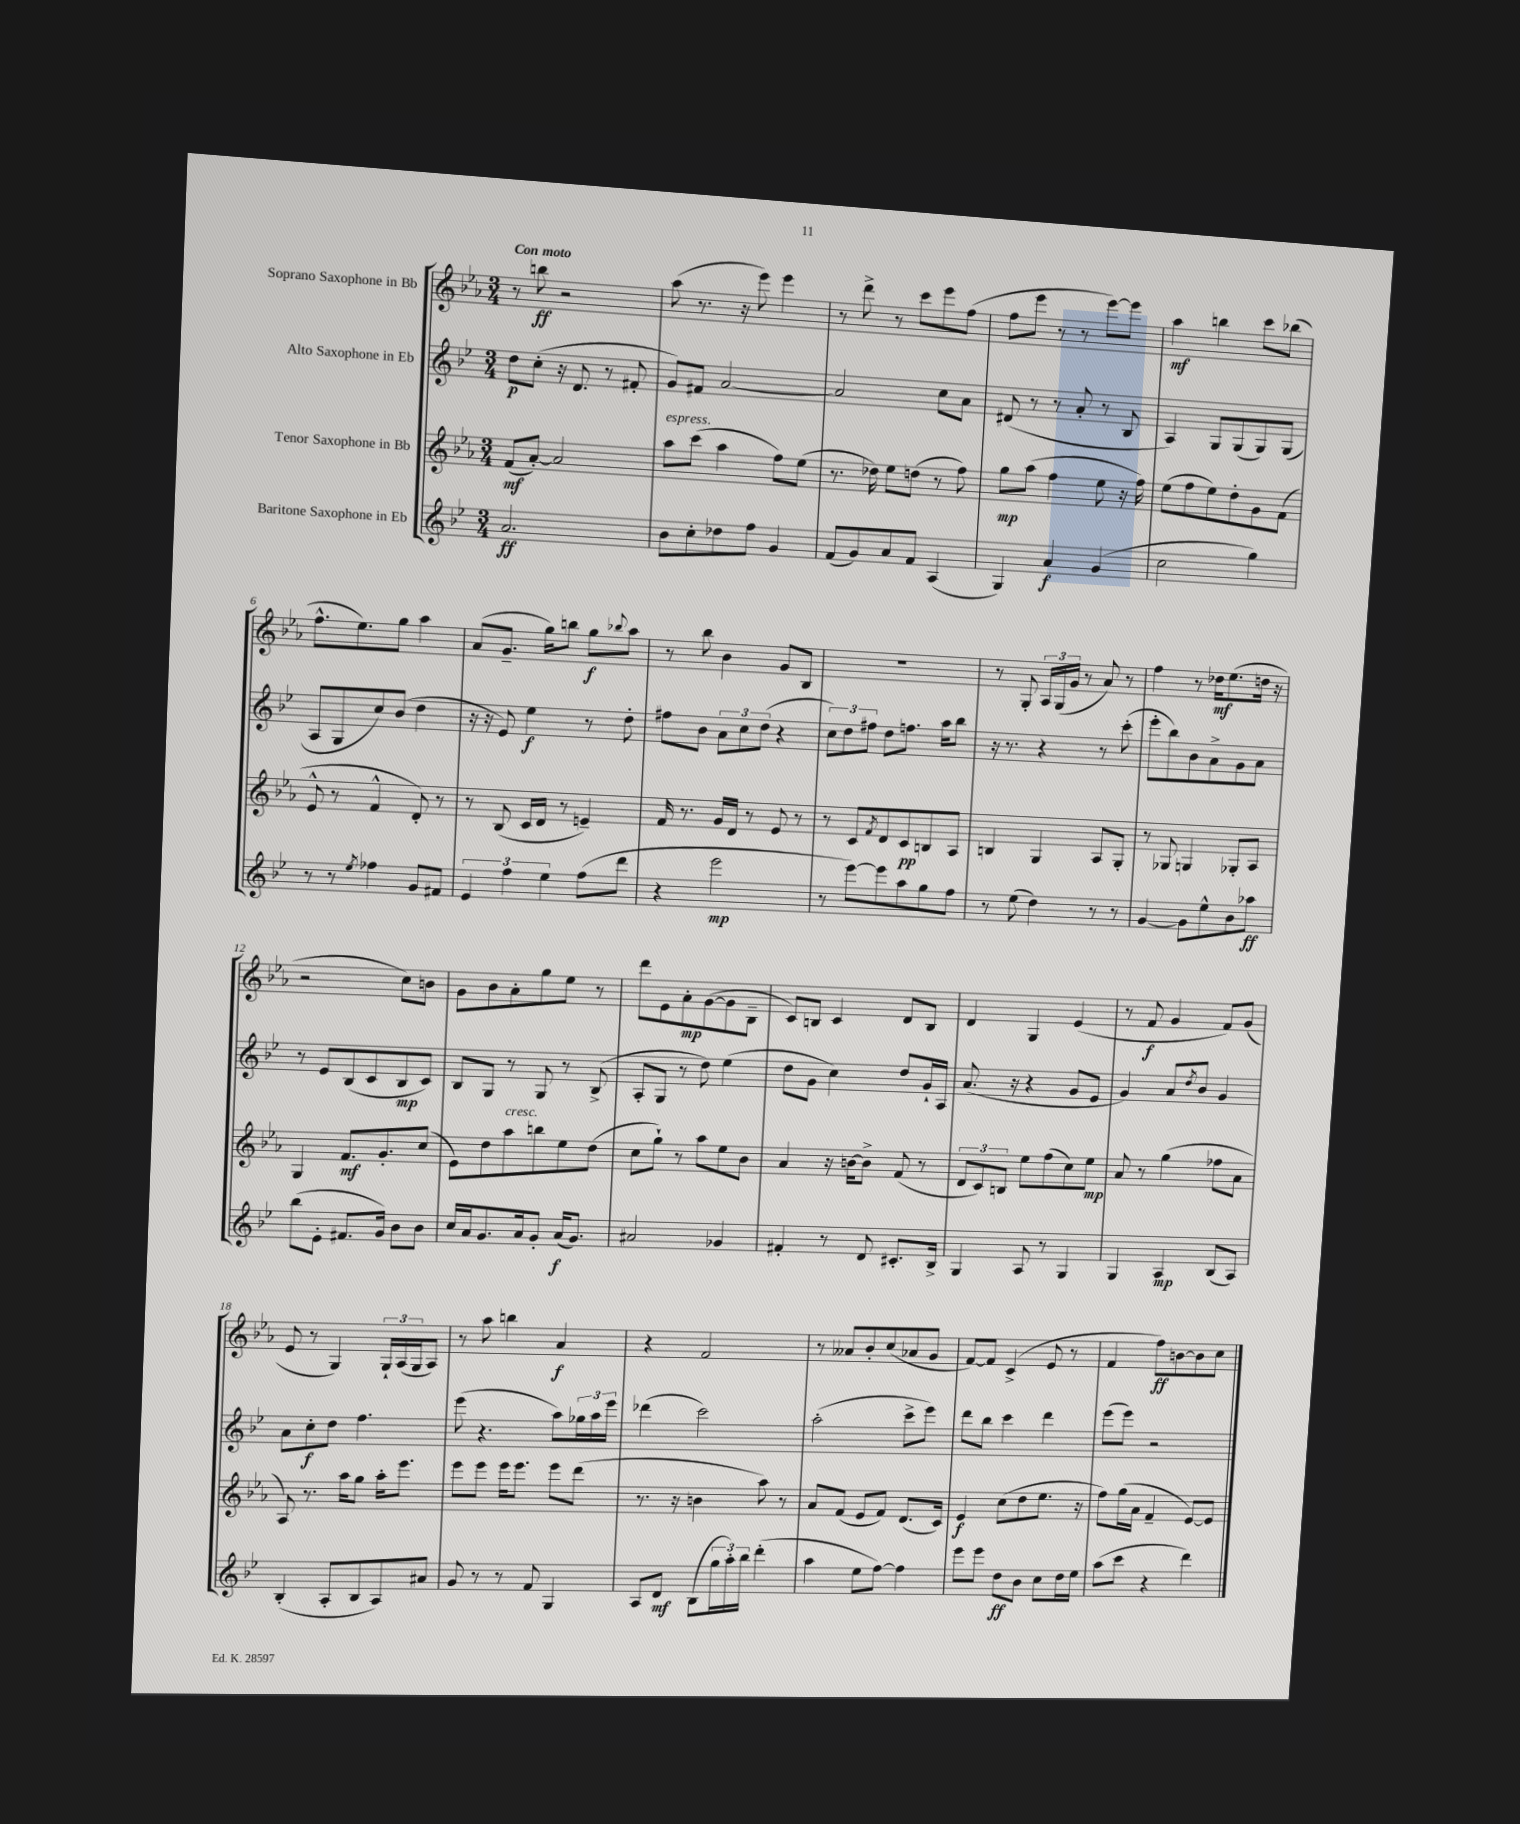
<<
\new StaffGroup <<
\new Staff = "s0" \with { instrumentName = "Soprano Saxophone in Bb" } {
    \clef treble \key ees \major \numericTimeSignature \time 3/4 \tempo "Con moto"
    r8 b''8\ff r2 |
    aes''8( r8. r16 ees'''8) ees'''4 |
    r8 d'''8-> r8 c'''8 ees'''8 f''8( |
    f''8 ees'''8 r8 r8 ees'''8~) ees'''8 |
    aes''4\mf b''4 c'''8 bes''8( |
    f''8.-^ ees''8.) g''8 aes''4 |
    aes'8( g'8.-- g''16) b''8 g''8\f \appoggiatura { bes''8 } aes''8 |
    r8 bes''8 bes'4 g'8 bes8 |
    R2. |
    r8 g8-. \tuplet 3/2 { aes16 g16( g'16 } r8 aes'8) r8 |
    f''4 r8 des''16\mf ees''8.( d''16 r16 |
    r2 c''8) b'8 |
    g'8 bes'8 aes'8-. g''8 ees''8 r8 |
    d'''8 ees'8 aes'8-.\mp g'8~( g'8 bes8-- |
    c'8) b8 c'4 d'8 b8 |
    d'4 g4 ees'4( |
    r8 f'8\f g'4 f'8) g'8( |
    ees'8 r8 g4) \tuplet 3/2 { g16-! aes16( g16 } aes8) |
    r8 aes''8 b''4 aes'4\f |
    r4 f'2 |
    r8 aeses'8 bes'8-. c''8( aes'8 g'8 |
    f'8~) f'8 c'4->( ees'8 r8 |
    f'4 f''8\ff) b'8~ b'8 c''8 \bar "|." |
}
\new Staff = "s1" \with { instrumentName = "Alto Saxophone in Eb" } {
    \clef treble \key bes \major \numericTimeSignature \time 3/4
    d''8\p c''8-.( r16 d'8. r8 fis'8-. |
    g'8) fis'8 a'2~ |
    a'2 c''8 a'8 |
    dis'8( r8 r8 a'8-. r8 bes8 |
    a4) g8 g8( g8) g8( |
    a8 g8 c''8) bes'8( d''4 |
    r16 r16 ees'8) ees''4\f r8 d''8-. |
    fis''8 bes'8 \tuplet 3/2 { a'8 c''8 d''8( } r4 |
    \tuplet 3/2 { c''8) d''8 fis''8 } d''8 f''8. a''16 bes''8 |
    r16 r8. r4 r8 c'''8-.( |
    ees'''8-. bes''8) bes'8 a'8-> g'8 a'8 |
    r8 ees'8 bes8( c'8 bes8\mp c'8) |
    bes8 g8 r8 g8 r8 bes8->( |
    a8-. g8 r8 d''8) ees''4( |
    d''8 g'8 c''4) d''8 g'16-! a16 |
    a'8.( r16 r4 g'8 ees'8 |
    g'4) a'8 \acciaccatura { d''8 } bes'8 g'4 |
    a'8 c''8-.\f d''8 f''4. |
    ees'''8( r4. a''8) \tuplet 3/2 { ges''16 a''16 ees'''16 } |
    des'''4( c'''2) |
    a''2-.( c'''8-> ees'''8) |
    d'''8 bes''8 c'''4 d'''4 |
    ees'''8( ees'''8) r2 \bar "|." |
}
\new Staff = "s2" \with { instrumentName = "Tenor Saxophone in Bb" } {
    \clef treble \key ees \major \numericTimeSignature \time 3/4
    f'8\mf( aes'8~-.) aes'2 |
    aes''8^\markup { \italic "espress." } c'''8( aes''4 f''8) ees''8( |
    r8. des''16) ees''8 d''8( r8 f''8) |
    g''8\mp aes''8( f''4 ees''8 r16 f''16) |
    ees''8( f''8 ees''8) d''8-. g'8 f'8( |
    ees'8-^ r8 f'4-^ d'8-.) r8 |
    r8 bes8( c'16 d'16 r8 e'4--) |
    f'16 r8. g'16 d'16 r8 ees'8 r8 |
    r8 c'8 \acciaccatura { f'8 } d'8 c'8\pp b8 aes8 |
    b4 g4 aes8 g8-. |
    r8 ges8 g4 ges8-. aes8 |
    g4 f'8.\mf g'8.-. c''8( |
    ees'8) d''8 aes''8^\markup { \italic "cresc." } b''8 ees''8 d''8( |
    c''8 g''8-!) r8 aes''8 ees''8 bes'8 |
    aes'4 r16 b'16~ b'8-> f'8( r8 |
    \tuplet 3/2 { d'8 c'8) b8 } ees''8 f''8( c''8) ees''8\mp |
    aes'8 r8 g''4( fes''8 aes'8 |
    aes8) r8. aes''16 g''8 aes''16-. ees'''8. |
    ees'''8 ees'''8 ees'''16 ees'''8. ees'''8 d'''8( |
    r8. r16 b'4 aes''8) r8 |
    aes'8 f'8( ees'8 f'8) d'8.( c'16) |
    ees'4\f c''8( d''8 ees''8. r16 |
    f''8) g''16( aes'16 f'4-- ees'8~) ees'8 \bar "|." |
}
\new Staff = "s3" \with { instrumentName = "Baritone Saxophone in Eb" } {
    \clef treble \key bes \major \numericTimeSignature \time 3/4
    a'2.\ff |
    bes'8 c''8-. des''8 f''8 g'4 |
    f'8( g'8) a'8 f'8 a4( |
    g4) a'4\f g'4( |
    c''2 g''4) |
    r8 r8 \acciaccatura { ees''8 } fes''4 g'8 fis'8 |
    \tuplet 3/2 { ees'4 f''4 ees''4 } f''8( d'''8 |
    r4 ees'''2\mp |
    r8 ees'''8~) ees'''8 a''8 g''8 f''8 |
    r8 ees''8( d''4) r8 r8 |
    g'4~ g'8 ees''8-^ bes'8 aes''8\ff |
    bes''8( ees'8-. fis'8. g'16) bes'8 bes'8 |
    c''16 a'16 g'8. a'16 g'8-. a'16\f( g'8.) |
    ais'2 ges'4 |
    fis'4-. r8 d'8 cis'8.-. bes16-> |
    g4 a8 r8 g4 |
    g4 a4\mp bes8( a8) |
    bes4-.( a8-. bes8 a8) ais'8 |
    g'8 r8 r8 f'8 g4 |
    a8 d'8\mf bes8( \tuplet 3/2 { g''16 a''16-.) bes''16 } d'''4-.( |
    a''4 ees''8 f''8~) f''4 |
    ees'''8 ees'''8 d''8\ff bes'8 c''8 d''16 ees''16 |
    a''8( c'''8 r4 d'''4) \bar "|." |
}
>>
>>
